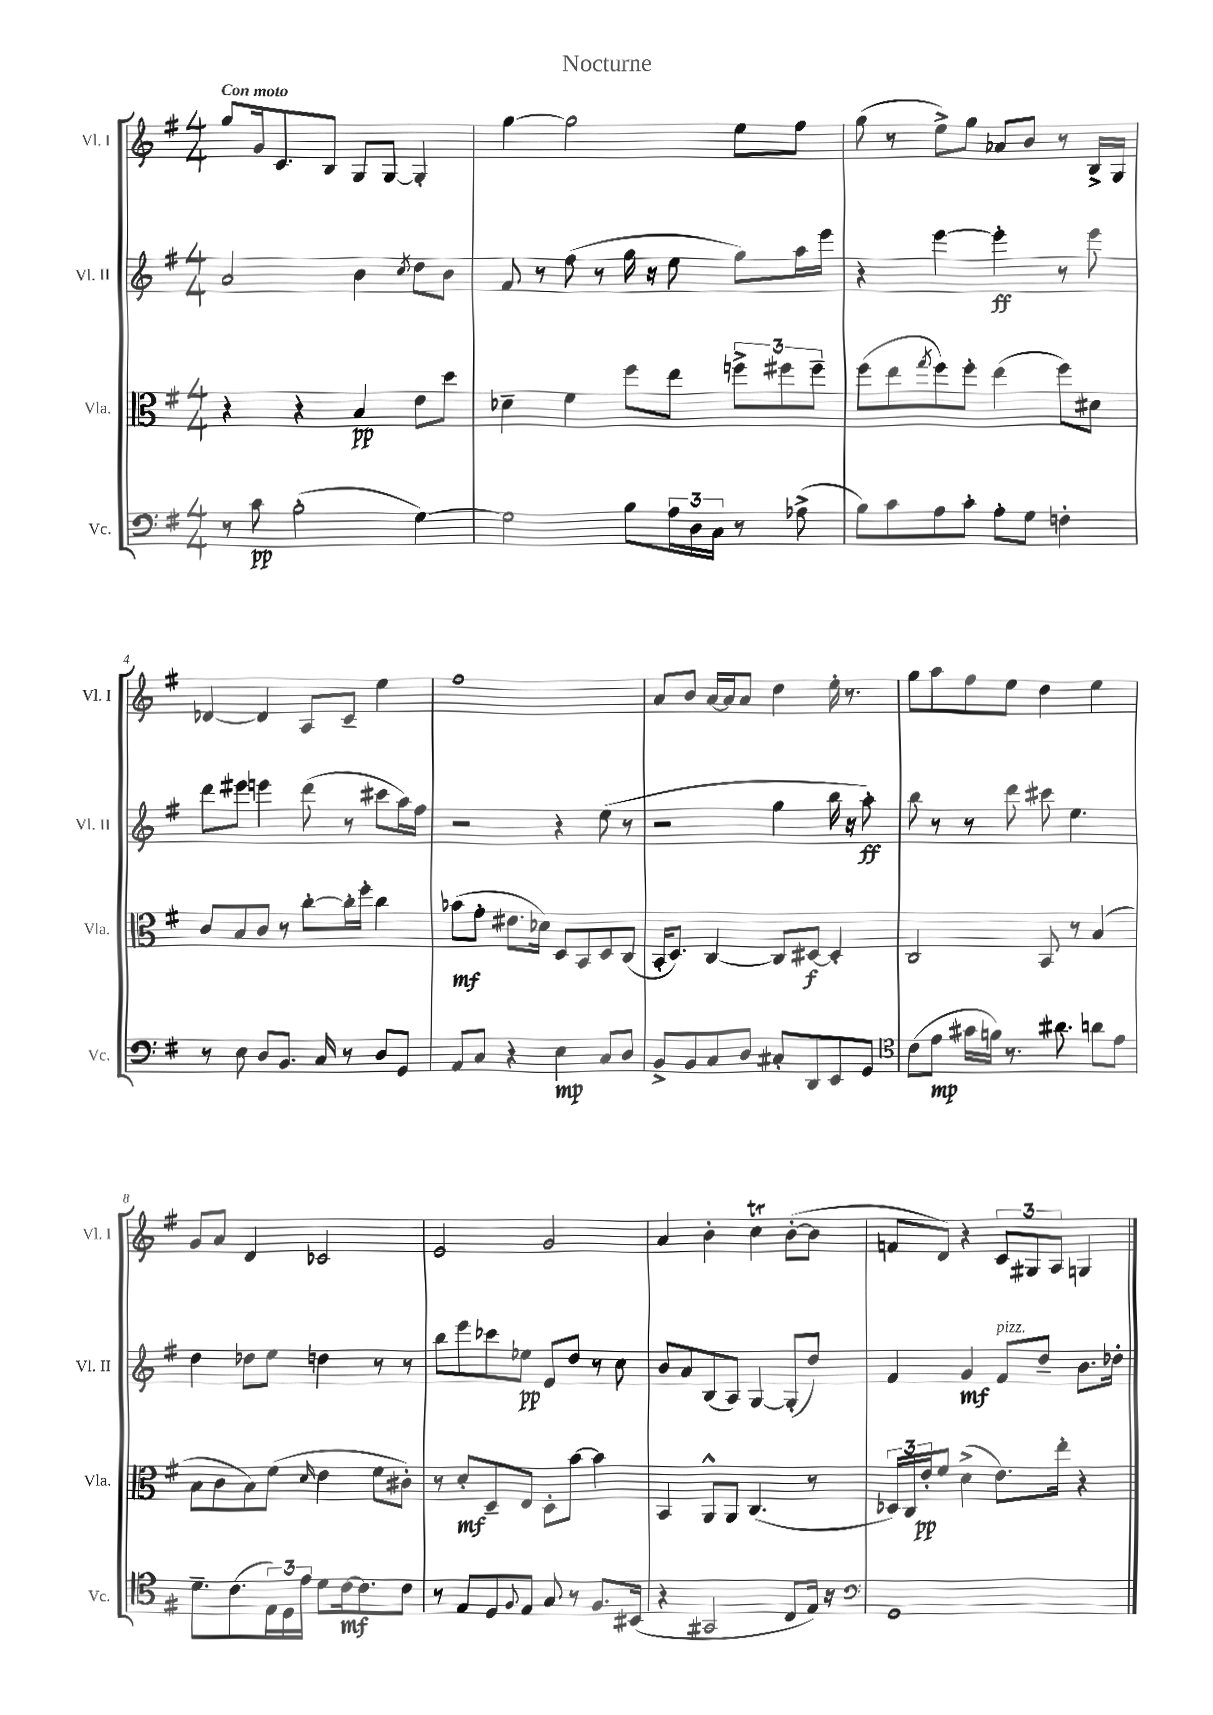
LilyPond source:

\header { title = "Nocturne" }
<<
\new StaffGroup <<
\new Staff = "s0" \with { instrumentName = "Vl. I" shortInstrumentName = "Vl. I" } {
    \clef treble \key g \major \numericTimeSignature \time 4/4 \tempo "Con moto"
    g''8 g'16 c'8. b8 g8 g8~ g4-. |
    g''4~ g''2 e''8 fis''8 |
    g''8( r8 e''8->) g''8 aes'8 b'8 r8 b16-> g16 |
    des'4~ des'4 a8 c'8-- e''4 |
    fis''1 |
    a'8 b'8 a'16~ a'16 a'8 d''4 e''16-. r8. |
    g''8 a''8 fis''8 e''8 d''4 e''4 |
    g'8 a'8 d'4 ces'2 |
    e'2 g'2 |
    a'4 b'4-. c''4\trill b'8~-.( b'8 |
    f'8 d'8) r4 \tuplet 3/2 { c'8 gis8 a8 } g4 \bar "|." |
}
\new Staff = "s1" \with { instrumentName = "Vl. II" shortInstrumentName = "Vl. II" } {
    \clef treble \key g \major \numericTimeSignature \time 4/4
    a'2 b'4 \acciaccatura { c''8 } d''8 b'8 |
    fis'8 r8 fis''8( r8 g''16 r16 e''8 g''8) a''16 e'''16 |
    r4 e'''4~ e'''4-.\ff r8 e'''8 |
    d'''8 eis'''8 e'''4 d'''8( r8 cis'''8 a''16) fis''16 |
    r2 r4 e''8( r8 |
    r2 g''4 b''16 r16 a''8-.\ff) |
    b''8 r8 r8 d'''8 cis'''8 e''4. |
    d''4 des''8 e''8 d''4 r8 r8 |
    b''8 e'''8 ces'''8 ees''8\pp e'8 d''8 r8 c''8 |
    b'8 a'8 b8( a8) g4~ g8-.( d''8) |
    fis'4 g'4\mf fis'8^\markup { \italic "pizz." } d''8-- b'8. des''16-. \bar "|." |
}
\new Staff = "s2" \with { instrumentName = "Vla." shortInstrumentName = "Vla." } {
    \clef alto \key g \major \numericTimeSignature \time 4/4
    r4 r4 b4\pp e'8 d''8 |
    des'4-- fis'4 fis''8 e''8 \tuplet 3/2 { f''8-> fis''8 fis''8-- } |
    fis''8( e''8 \acciaccatura { g''8 } fis''8) fis''8-. e''4( fis''8) dis'8 |
    c'8 b8 c'8 r8 c''8~-. c''16-. fis''16-. c''4 |
    bes'8\mf( g'8-. eis'8. des'16) d8 b,8 d8 c8( |
    b,16-. d8.) c4~ c8 dis8~\f dis4-. |
    c2 b,8 r8 b4( |
    b8 c'8 b8) fis'8( \grace { d'16 } e'4 fis'8 cis'8-.) |
    r8 d'8-.\mf d8-- e8 d8-. b'8~ b'4 |
    b,4 a,8-^ a,8 c4.( r8 |
    \tuplet 3/2 { des16) c16 e'16-.\pp } fis'8 d'4->( e'8.) e''16-. r4 \bar "|." |
}
\new Staff = "s3" \with { instrumentName = "Vc." shortInstrumentName = "Vc." } {
    \clef bass \key g \major \numericTimeSignature \time 4/4
    r8 c'8\pp b2-.( g4~) |
    g2 b8 \tuplet 3/2 { a16 d16 c16 } r8 aes8->( |
    b8) c'8 a8 c'8-. a8-. g8 f4-. |
    r8 e8 d8 b,8. c16 r8 d8 g,8 |
    a,8 c8 r4 e4\mp c8 d8 |
    b,8-> b,8 c8 d8 cis8-. d,8 e,8 g,8 |
    \clef tenor c'8( e'8\mp gis'16 f'16) r8. ais'8. a'8 e'8 |
    d'8.-- c'8.( \tuplet 3/2 { e16) d16 e'16 } d'8 c'16~\mf c'8. c'8 |
    r8 e8 d8 \appoggiatura { fis8 } e8 g8 r8 fis8. bis,16( |
    r4 gis,2 c8 e16) r16 |
    \clef bass g,1 \bar "|." |
}
>>
>>
